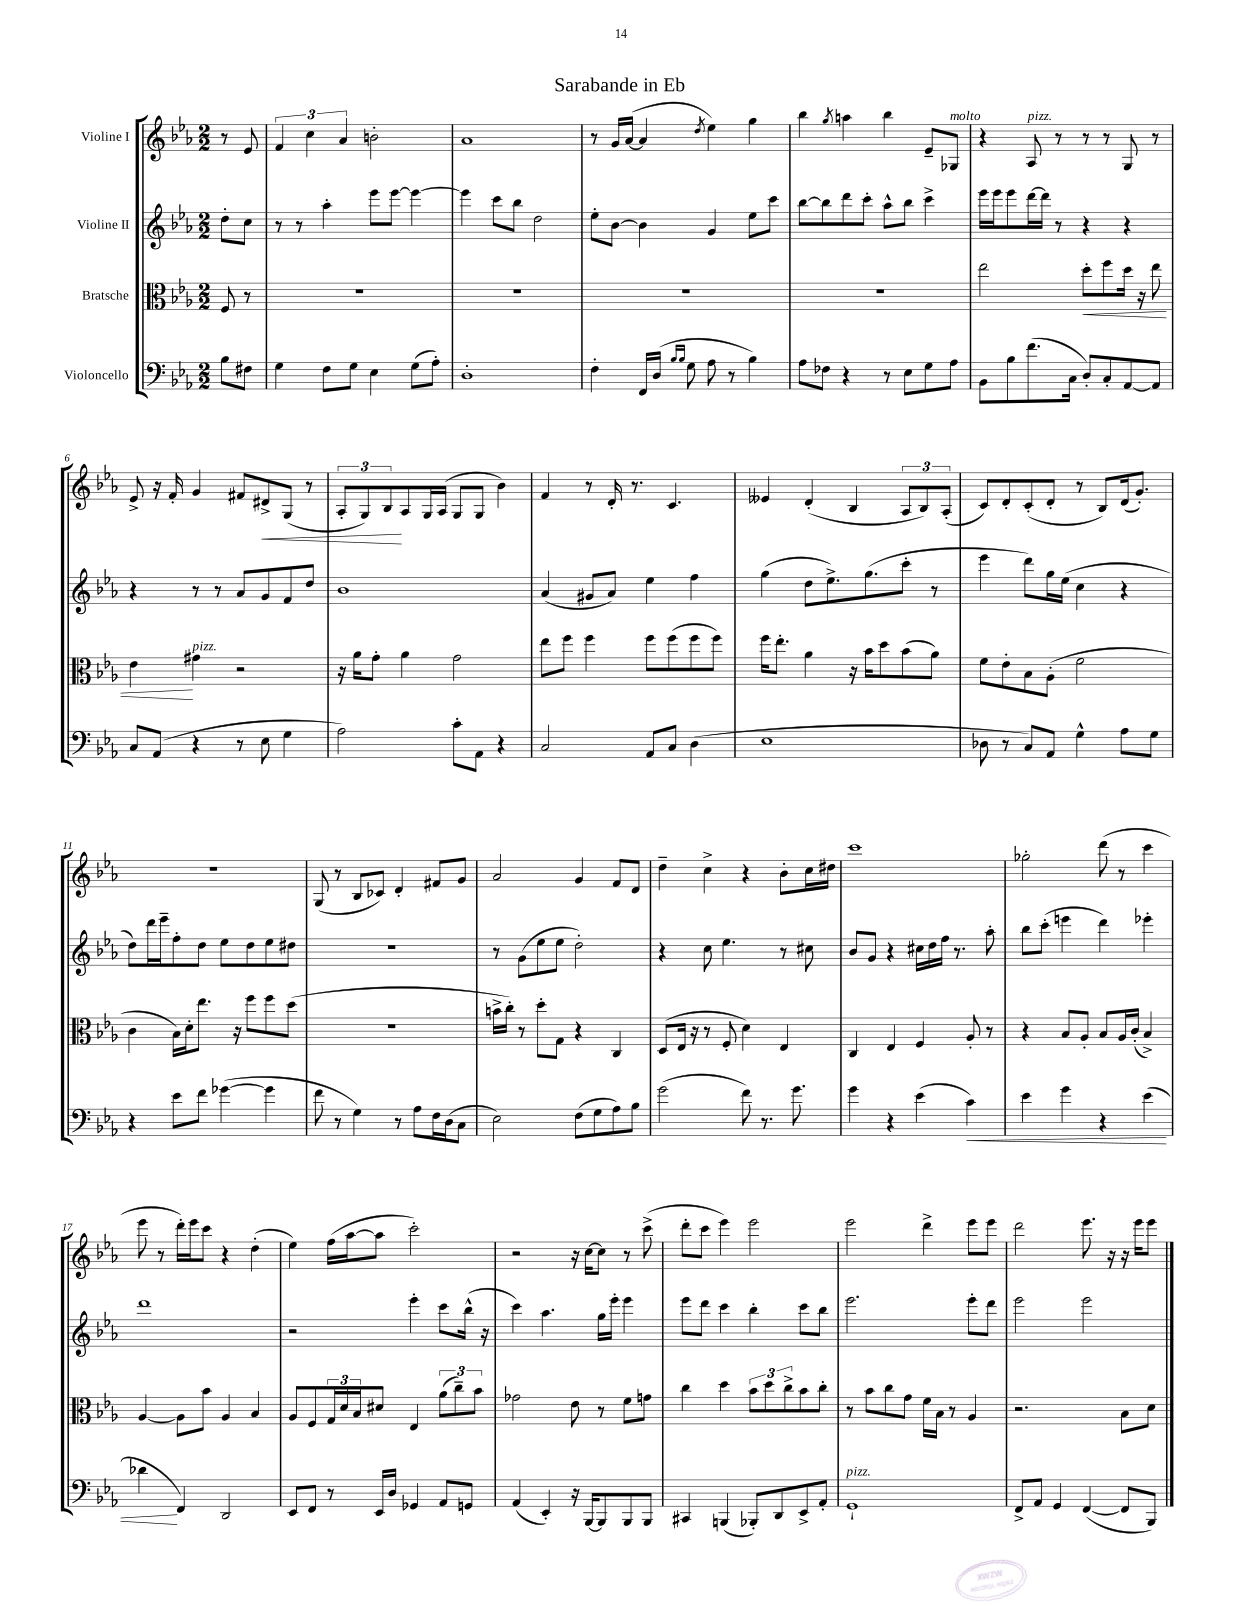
\header { title = "Sarabande in Eb" }
<<
\new StaffGroup <<
\new Staff = "s0" \with { instrumentName = "Violine I" } {
    \clef treble \key ees \major \numericTimeSignature \time 2/2 \partial 4
    r8 ees'8 |
    \tuplet 3/2 { f'4 c''4 aes'4 } b'2-. |
    aes'1 |
    r8 g'16 aes'16~( aes'4 \acciaccatura { d''8 } ees''4) g''4 |
    bes''4 \acciaccatura { g''8 } a''4 bes''4 ees'8-- ges8^\markup { \italic "molto" } |
    r4 aes8^\markup { \italic "pizz." } r8 r8 r8 g8 r8 |
    ees'8-> r16 f'16-. g'4 fis'8 dis'8->\< g8( r8 |
    \tuplet 3/2 { aes8-. g8) bes8\! } aes8 g16 aes16( g8 g8 bes'4) |
    f'4 r8 d'16-. r8. c'4. |
    eeses'4 d'4-.( bes4 \tuplet 3/2 { aes8 bes8) aes8-.( } |
    c'8) d'8-. c'8-.( d'8-. r8 bes8) d'16( g'8.-.) |
    R1 |
    g8( r8 bes8 ces'8) d'4-. fis'8 g'8 |
    aes'2 g'4 f'8 d'8 |
    d''4-- c''4-> r4 bes'8-. c''16 dis''16 |
    c'''1 |
    ges''2-. d'''8( r8 c'''4 |
    ees'''8 r8 d'''16-.) ees'''16 c'''8 r4 d''4-.( |
    ees''4) f''16( aes''16~ aes''8 c'''2-.) |
    r2 r16 c''16~ c''8 r8 c'''8->( |
    d'''8-. c'''8 ees'''4) ees'''2 |
    ees'''2 d'''4-> ees'''8 ees'''8 |
    d'''2 ees'''8. r16 r16 ees'''16 ees'''8 \bar "|." |
}
\new Staff = "s1" \with { instrumentName = "Violine II" } {
    \clef treble \key ees \major \numericTimeSignature \time 2/2 \partial 4
    d''8-. c''8 |
    r8 r8 aes''4-. ees'''8 ees'''8~ ees'''4~ |
    ees'''4 c'''8 bes''8 d''2 |
    ees''8-. bes'8~ bes'4 g'4 ees''8 c'''8 |
    bes''8~ bes''8 d'''8 c'''8-. aes''8-^ bes''8 c'''4-> |
    ees'''16 ees'''16 ees'''8 d'''16~ d'''16 r8 r4 r4 |
    r4 r8 r8 aes'8 g'8 f'8 d''8 |
    bes'1 |
    aes'4( gis'8 aes'8) ees''4 f''4 |
    g''4( d''8 ees''8.->) g''8.( c'''8-. r8 |
    ees'''4 d'''8) g''16 ees''16( c''4 r4 |
    d''8) d'''16 ees'''16-- f''8-. d''8 ees''8 d''8 ees''8 dis''8 |
    r1 |
    r8 g'8( ees''8 ees''8 d''2-.) |
    r4 c''8 ees''4. r8 cis''8 |
    bes'8 g'8 r4 cis''16 d''16 f''16 r8. aes''8-. |
    bes''8 c'''8-.( e'''4 d'''4) ees'''4-. |
    d'''1 |
    r2 ees'''4-. c'''8 bes''16-^( r16 |
    c'''4) aes''4. g''16 ees'''16-. ees'''4 |
    ees'''8 d'''8 c'''4 bes''4-. c'''8 bes''8 |
    ees'''2. ees'''8-. d'''8 |
    ees'''2 ees'''2 \bar "|." |
}
\new Staff = "s2" \with { instrumentName = "Bratsche" } {
    \clef alto \key ees \major \numericTimeSignature \time 2/2 \partial 4
    f8 r8 |
    R1 |
    R1 |
    R1 |
    R1 |
    ees''2 d''8-.\< f''8 d''16 r16 ees''8 |
    ees'4\! gis'4^\markup { \italic "pizz." } r2 |
    r16 aes'16 g'8-. aes'4 g'2 |
    ees''8 f''8 f''4 f''8 f''8( f''8 f''8) |
    f''16 ees''8.-. aes'4 r16 bes'16 d''8 bes'8( aes'8) |
    f'8 ees'8-. bes8 aes8-.( f'2 |
    c'4 bes16) d'16-. ees''8. r16 f''8 f''8 d''8( |
    R1 |
    b'16-> c''16-.) r8 d''8-. g8 r4 c4 |
    d8( ees16 r16 r8 f8-. d'4) ees4 |
    c4 ees4 f4 aes8-. r8 |
    r4 bes8 aes8-. bes8 aes16 c'16-.( bes4->) |
    aes4~ aes8 bes'8 aes4 bes4 |
    aes8 f8 \tuplet 3/2 { g16 d'16 bes16 } dis'8 ees4 \tuplet 3/2 { aes'8( c''8--) bes'8 } |
    ges'2 ees'8 r8 f'8 g'8 |
    c''4 d''4 \tuplet 3/2 { bes'8 d''8 c''8-> } bes'8 c''8-. |
    r8 bes'8 c''8 g'8 f'16 bes16 r8 aes4 |
    r2. bes8 d'8 \bar "|." |
}
\new Staff = "s3" \with { instrumentName = "Violoncello" } {
    \clef bass \key ees \major \numericTimeSignature \time 2/2 \partial 4
    bes8 fis8 |
    g4 f8 g8 ees4 g8( aes8-.) |
    d1-. |
    f4-. f,16 d16( \grace { bes16 bes16 } g8 aes8 r8 bes4) |
    aes8 fes8 r4 r8 ees8 g8 aes8 |
    bes,8 bes8 f'8.( c16 d8-.) c8-. aes,8~ aes,8 |
    c8 aes,8( r4 r8 ees8 g4 |
    aes2) c'8-. aes,8 r4 |
    c2 aes,8 c8 d4( |
    ees1 |
    des8 r8 c8) aes,8 g4-^ aes8 g8 |
    r4 ees'8 f'8 ges'4~( ges'4 |
    f'8 r8 g4) r8 aes8 f16 d16( c8 |
    ees2) f8( g8 aes8) bes8 |
    g'2( f'8) r8. g'8. |
    g'4 r4 ees'4( c'4\<) |
    ees'4 g'4 r4 ees'4( |
    des'4\! f,4) d,2 |
    ees,8 f,8 r8 ees,16 d16 ges,4 aes,8 g,8 |
    aes,4( ees,4-.) r16 bes,,16~ bes,,8 bes,,8 bes,,8 |
    cis,4 b,,4( bes,,8-.) d,8 ees,8-> aes,8-. |
    g,1-!^\markup { \italic "pizz." } |
    f,8-> aes,8 g,4 f,4~( f,8 bes,,8) \bar "|." |
}
>>
>>
